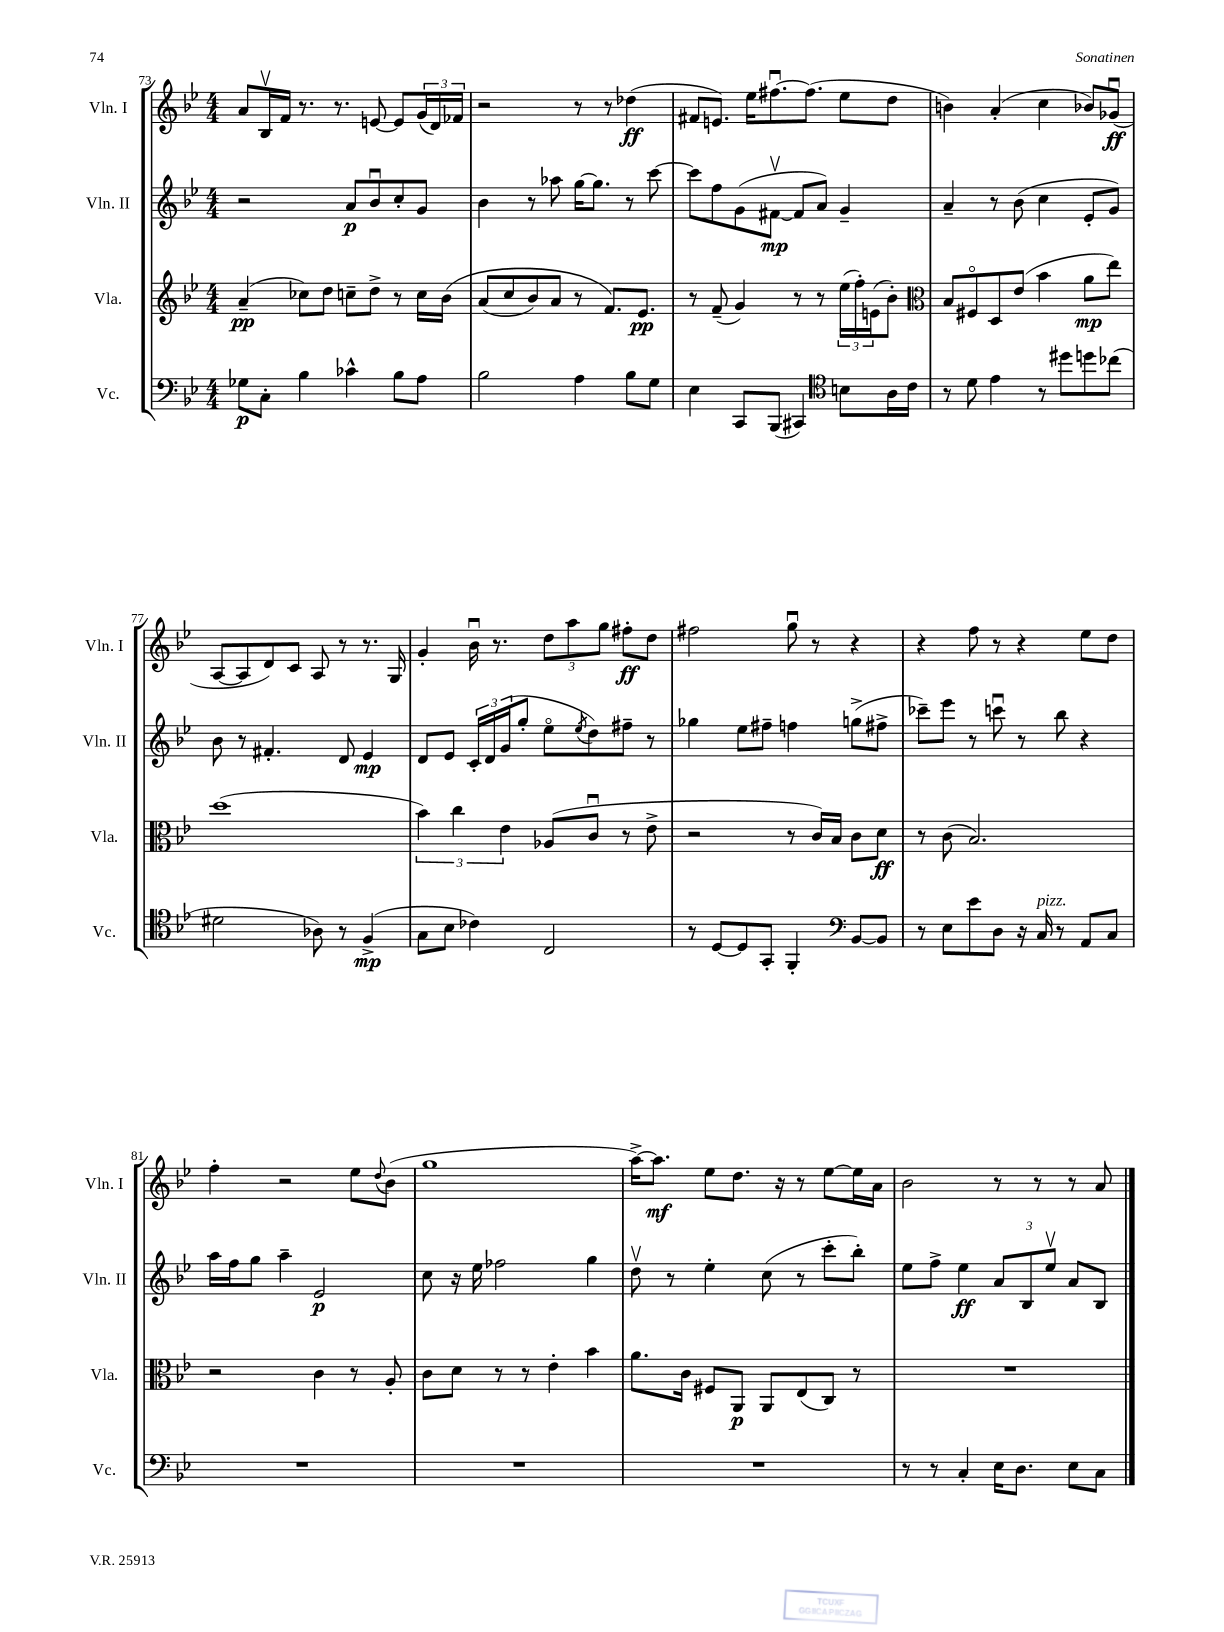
<<
\new StaffGroup <<
\new Staff = "s0" \with { instrumentName = "Vln. I" shortInstrumentName = "Vln. I" } {
    \clef treble \key bes \major \numericTimeSignature \time 4/4
    a'8 bes16\upbow f'16 r8. r8. e'8~ e'8 \tuplet 3/2 { g'16( d'16) fes'16 } |
    r2 r8 r8 des''4\ff( |
    fis'8 e'8.) ees''16 fis''8.~\downbow fis''8.( ees''8 d''8 |
    b'4) a'4-.( c''4 bes'8) ges'8\downbow\ff( |
    a8~ a8 d'8) c'8 a8 r8 r8. g16 |
    g'4-. bes'16\downbow r8. \tuplet 3/2 { d''8 a''8 g''8 } fis''8-.\ff d''8 |
    fis''2 g''8\downbow r8 r4 |
    r4 f''8 r8 r4 ees''8 d''8 |
    f''4-. r2 ees''8 \appoggiatura { d''8 } bes'8( |
    g''1 |
    a''16~->) a''8.\mf ees''8 d''8. r16 r8 ees''8~ ees''16 a'16 |
    bes'2 r8 r8 r8 a'8 \bar "|." |
}
\new Staff = "s1" \with { instrumentName = "Vln. II" shortInstrumentName = "Vln. II" } {
    \clef treble \key bes \major \numericTimeSignature \time 4/4
    r2 a'8\p bes'8\downbow c''8-. g'8 |
    bes'4 r8 aes''8 g''16~ g''8. r8 c'''8~ |
    c'''8 f''8 g'8( fis'8~\upbow\mp fis'8 a'8) g'4-- |
    a'4-- r8 bes'8( c''4 ees'8-. g'8) |
    bes'8 r8 fis'4.-. d'8 ees'4\mp |
    d'8 ees'8 \tuplet 3/2 { c'16-. d'16 g'16( } g''8-. ees''8\flageolet \acciaccatura { ees''8 } d''8) fis''8-- r8 |
    ges''4 ees''8 fis''8-- f''4 g''8->( fis''8-> |
    ces'''8--) ees'''8 r8 c'''8\downbow r8 bes''8 r4 |
    a''16 f''16 g''8 a''4-- ees'2\p |
    c''8 r16 ees''16 fes''2 g''4 |
    d''8\upbow r8 ees''4-. c''8( r8 c'''8-. bes''8-.) |
    ees''8 f''8-> ees''4\ff \tuplet 3/2 { a'8 bes8 ees''8\upbow } a'8 bes8 \bar "|." |
}
\new Staff = "s2" \with { instrumentName = "Vla." shortInstrumentName = "Vla." } {
    \clef treble \key bes \major \numericTimeSignature \time 4/4
    a'4--\pp( ces''8) d''8 c''8-- d''8-> r8 c''16 bes'16\( |
    a'8( c''8 bes'8) a'8 r8 f'8.\) ees'8.\pp |
    r8 f'8--( g'4) r8 r8 \tuplet 3/2 { ees''16( f''16-.) e'16( } bes'8-.) |
    \clef alto bes8 fis8\flageolet d8 ees'8( bes'4 a'8\mp ees''8) |
    d''1( |
    \tuplet 3/2 { bes'4) c''4 ees'4 } aes8( c'8\downbow r8 ees'8-> |
    r2 r8 c'16) bes16 c'8 d'8\ff |
    r8 c'8( bes2.) |
    r2 c'4 r8 a8-. |
    c'8 d'8 r8 r8 ees'4-. bes'4 |
    a'8. c'16 fis8 a,8\p a,8 ees8( c8) r8 |
    R1 \bar "|." |
}
\new Staff = "s3" \with { instrumentName = "Vc." shortInstrumentName = "Vc." } {
    \clef bass \key bes \major \numericTimeSignature \time 4/4
    ges8\p c8-. bes4 ces'4-^ bes8 a8 |
    bes2 a4 bes8 g8 |
    ees4 c,8 bes,,8( cis,4) \clef tenor b8 a16 c'16 |
    r8 d'8 ees'4 r8 dis''8 d''8 ces''8( |
    dis'2 aes8) r8 f4->\mp( |
    g8 bes8 ces'4) c2 |
    r8 d8~ d8 g,8-. f,4-. \clef bass bes,8~ bes,8 |
    r8 ees8 ees'8 d8 r16 c16^\markup { \italic "pizz." } r8 a,8 c8 |
    R1 |
    R1 |
    R1 |
    r8 r8 c4-. ees16 d8. ees8 c8 \bar "|." |
}
>>
>>
\layout { \context { \Score currentBarNumber = #73 } }
